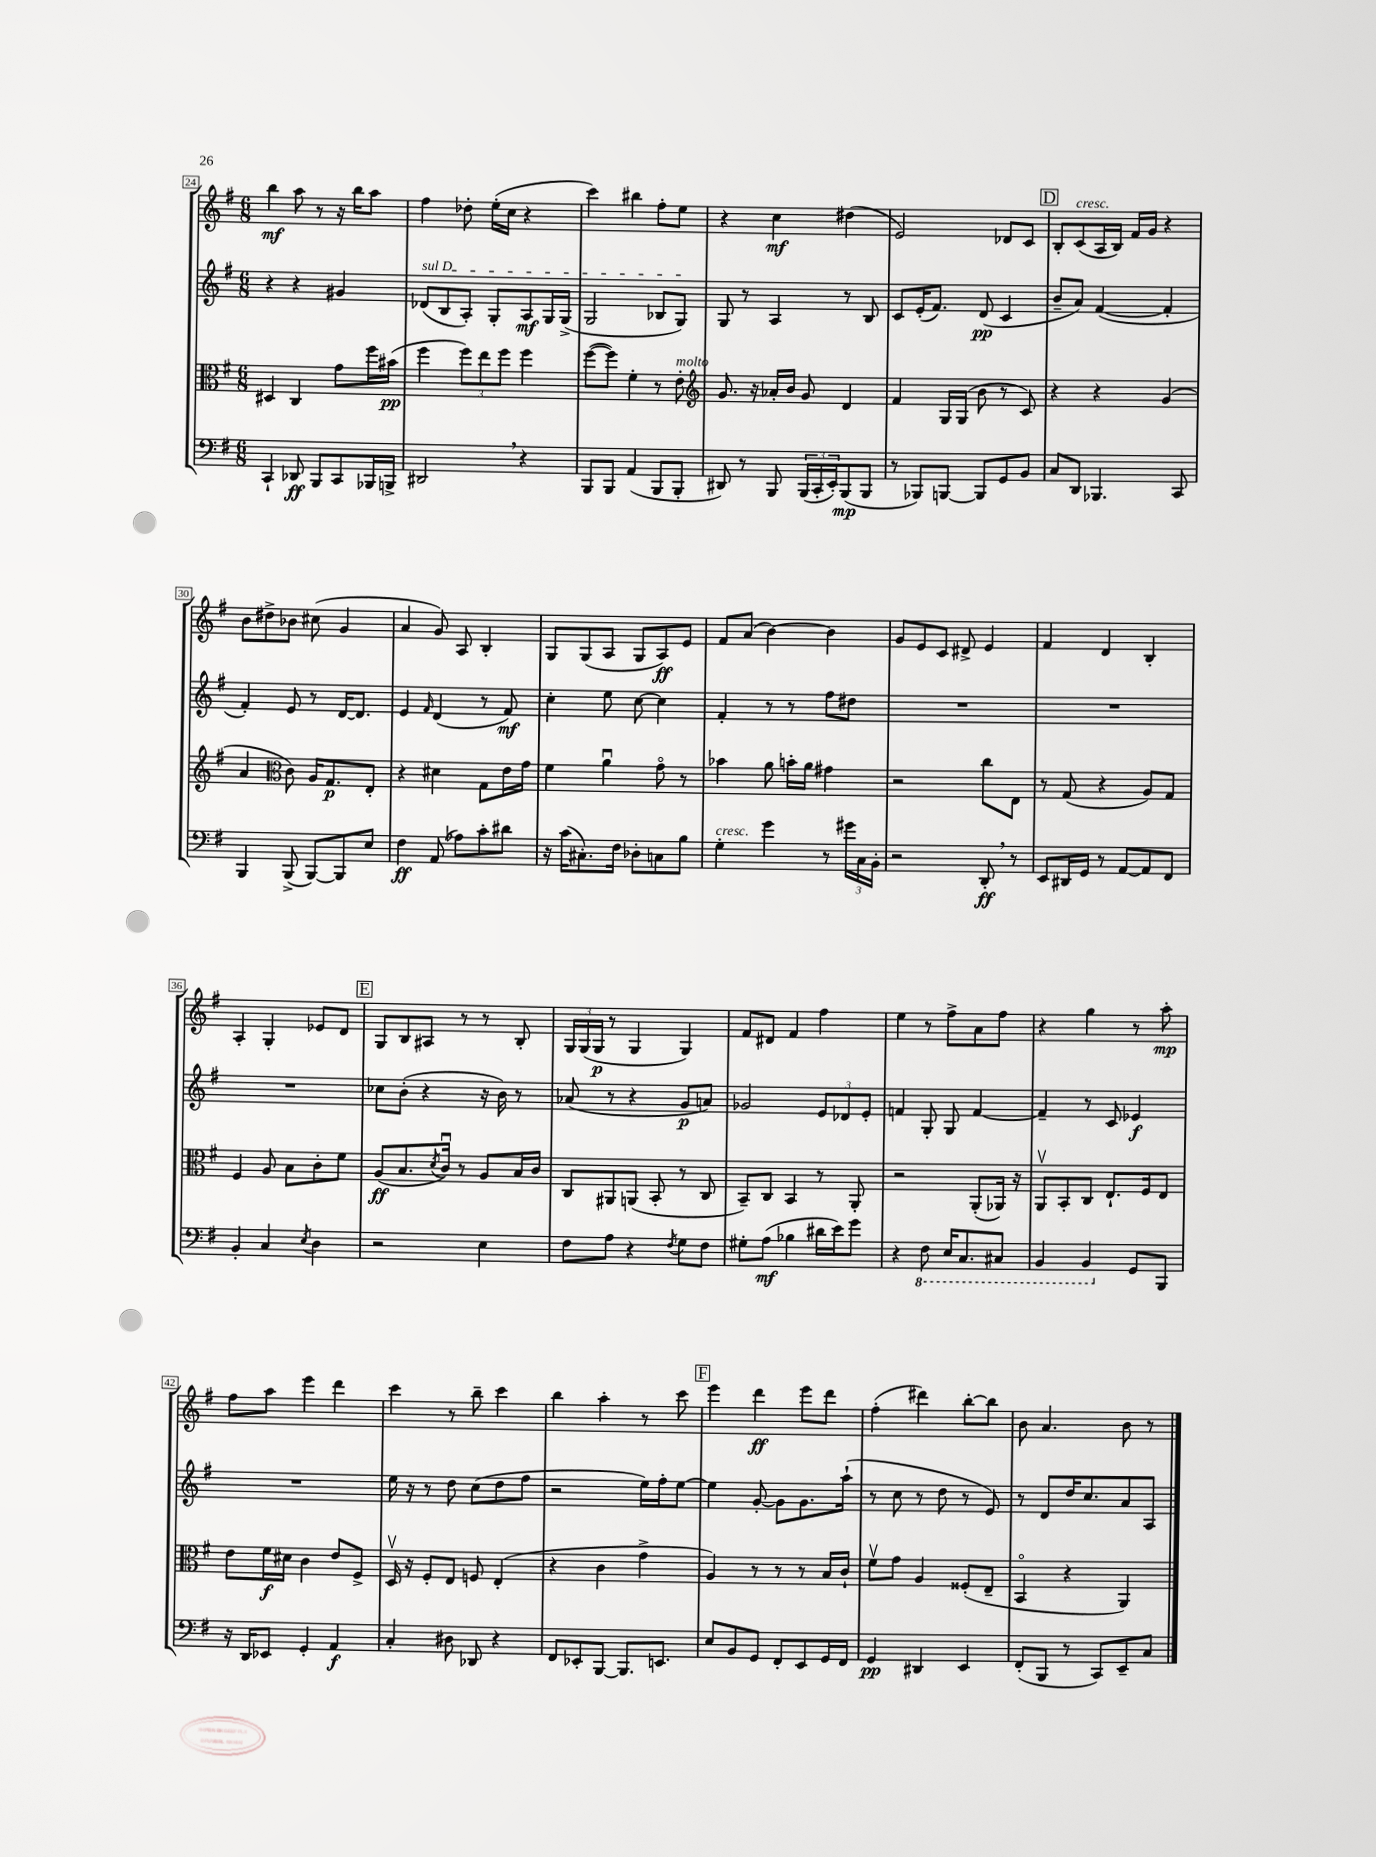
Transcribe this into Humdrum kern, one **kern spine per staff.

**kern	**dynam	**kern	**dynam	**kern	**dynam	**kern	**dynam
*part4	*part4	*part3	*part3	*part2	*part2	*part1	*part1
*staff4	*staff4	*staff3	*staff3	*staff2	*staff2	*staff1	*staff1
*clefF4	*	*clefC3	*	*clefG2	*	*clefG2	*
*k[f#]	*	*k[f#]	*	*k[f#]	*	*k[f#]	*
*M6/8	*	*M6/8	*	*M6/8	*	*M6/8	*
=24	=24	=24	=24	=24	=24	=24	=24
4CC`/	.	4D#X/	.	4r	.	4bb\	mf
8DD-X/	ff	4C/	.	4r	.	8aa\	.
8BBB/L	.	.	.	.	.	8r	.
8CC/	.	8g\L	.	4g#X/	.	16r	.
.	.	.	.	.	.	16bb\KL	.
16BBB-X/L	.	16ff#\L	.	.	.	8aa\J	.
16BBBn^/JJ	.	(16b#X\JJ	pp	.	.	.	.
=25	=25	=25	=25	=25	=25	=25	=25
!	!	!	!	!LO:TX:a:i:t=sul D	!	!	!
2DD#X,/	.	4ff#\	.	(8d-X/L	.	4ff#\	.
.	.	.	.	8B/	.	.	.
.	.	12ff#\L)	.	8A'/J)	.	8dd-X'\	.
.	.	12ee\	.	.	.	.	.
.	.	.	.	8G'/L	.	(16ee'\LL	.
.	.	12ff#\J	.	.	.	.	.
.	.	.	.	.	.	16cc\JJ	.
4r	.	4ff#\	.	8A/	mf	4r	.
.	.	.	.	16G/L	.	.	.
.	.	.	.	(16G^/JJ	.	.	.
=26	=26	=26	=26	=26	=26	=26	=26
8BBB/L	.	([8ff#\L	.	2G/	.	4ccc\)	.
8BBB/J	.	8ff#\J])	.	.	.	.	.
(4AA/	.	4f#'\	.	.	.	4bb#X\	.
8BBB/L	.	8r	.	8B-X/L	.	8ff#'\L	.
!	!	!LO:TX:a:i:t=molto	!	!	!	!	!
8BBB'/J	.	8e'\	.	8G/J)	.	8ee\J	.
=27	=27	=27	=27	=27	=27	=27	=27
*	*	*clefG2	*	*	*	*	*
8DD#X/)	.	8.g/	.	8G/	.	4r	.
8r	.	.	.	8r	.	.	.
.	.	16r	.	.	.	.	.
8BBB/	.	16a-X'/LL	.	4A/	.	4cc\	mf
.	.	16b/JJ	.	.	.	.	.
(24BBB/LL	.	8g/	.	.	.	.	.
24CC'/	.	.	.	.	.	.	.
24EE'/J)	.	.	.	.	.	.	.
(8BBB/	mp	4d/	.	8r	.	(4dd#X\	.
8BBB/J	.	.	.	8B/	.	.	.
=28	=28	=28	=28	=28	=28	=28	=28
8r	.	4f#/	.	8c/L	.	2e/)	.
8BBB-X/L)	.	.	.	(16e'/K	.	.	.
.	.	.	.	8.f#/J)	.	.	.
[8BBBn/J	.	16G/LL	.	.	.	.	.
.	.	(16G/JJ	.	.	.	.	.
8BBB/L]	.	8b\	.	(8d/	pp	.	.
8GG/	.	8r	.	4c/	.	8d-X/L	.
8BB/J	.	8c/)	.	.	.	8c/J	.
!!LO:REH:place=s1:t=D
=29	=29	=29	=29	=29	=29	=29	=29
8C/L	.	4r	.	8b~/L	.	8B'/L	.
!	!	!	!	!	!	!LO:TX:a:i:t=cresc.	!
8DD/J	.	.	.	8a/J)	.	(8c/	.
4.BBB-X/	.	4r	.	([4f#/	.	16A/L	.
.	.	.	.	.	.	16B/JJ)	.
.	.	.	.	.	.	16f#/LL	.
.	.	.	.	.	.	16g/JJ	.
.	.	(4g/	.	4f#'/]	.	4r	.
8CC/	.	.	.	.	.	.	.
!!LO:LB:g=z
=30	=30	=30	=30	=30	=30	=30	=30
4BBB/	.	4a/	.	4f#'/)	.	8b\L	.
.	.	.	.	.	.	8dd#X^\	.
*	*	*clefC3	*	*	*	*	*
(8BBB^/	.	8c\)	.	8e/	.	8b-X\J	.
[8BBB/L)	.	16A/KL	.	8r	.	(8cc#X\	.
.	.	8.G/	p	.	.	.	.
8BBB/]	.	.	.	[16d/KL	.	4g/	.
.	.	.	.	8.d/J]	.	.	.
8E/J	.	8E'/J	.	.	.	.	.
=31	=31	=31	=31	=31	=31	=31	=31
4F#\	ff	4r	.	4e/	.	4a/	.
.	.	.	.	16qqf#/	.	.	.
(8AA/	.	4d#X\	.	(4d/	.	8g/)	.
8A-X\L)	.	.	.	.	.	8A/	.
8c'\	.	8G\L	.	8r	.	4B'/	.
8d#X\J	.	16e\L	.	8f#/)	mf	.	.
.	.	16g\JJ	.	.	.	.	.
=32	=32	=32	=32	=32	=32	=32	=32
16r	.	4f#\	.	4cc'\	.	8G/L	.
(16c\KL	.	.	.	.	.	.	.
8.C#X'\)	.	.	.	.	.	(8G/	.
.	.	4au\	.	8ee\	.	8A/J	.
16F#\Jk	.	.	.	.	.	.	.
8D-X'\L	.	.	.	[8cc\	.	8G/L	.
8Cn\	.	8g\	.	4cc\]	.	8A/)	ff
8B\J	.	8r	.	.	.	8e/J	.
=33	=33	=33	=33	=33	=33	=33	=33
!LO:TX:a:i:t=cresc.	!	!	!	!	!	!	!
4G'\	.	4b-X\	.	4f#'/	.	8f#/L	.
.	.	.	.	.	.	(8a/J	.
4g\	.	8a\	.	8r	.	[4b\)	.
.	.	16bn'\LL	.	8r	.	.	.
.	.	16a\JJ	.	.	.	.	.
8r	.	4g#X\	.	8ff#\L	.	4b\]	.
24g#X\LL	.	.	.	8dd#X\J	.	.	.
24C\	.	.	.	.	.	.	.
24BB'\JJ	.	.	.	.	.	.	.
=34	=34	=34	=34	=34	=34	=34	=34
2r	.	2r	.	2.r	.	8g/L	.
.	.	.	.	.	.	8e/	.
.	.	.	.	.	.	8c/J	.
.	.	.	.	.	.	8d#X^/	.
8DD',/	ff	8cc\L	.	.	.	4e/	.
8r	.	8E\J	.	.	.	.	.
=35	=35	=35	=35	=35	=35	=35	=35
8EE/L	.	8r	.	2.r	.	4f#/	.
16DD#X/L	.	(8G/	.	.	.	.	.
16GG/JJ	.	.	.	.	.	.	.
8r	.	4r	.	.	.	4d/	.
[8AA/L	.	.	.	.	.	.	.
8AA/]	.	8A/L)	.	.	.	4B'/	.
8FF#/J	.	8G/J	.	.	.	.	.
!!LO:LB:g=z
=36	=36	=36	=36	=36	=36	=36	=36
4BB'/	.	4F#/	.	2.r	.	4A'/	.
4C/	.	8A/	.	.	.	4G'/	.
.	.	8B\L	.	.	.	.	.
8qE/	.	.	.	.	.	.	.
4D\	.	8c'\	.	.	.	8e-X/L	.
.	.	8f#\J	.	.	.	8d/J	.
!!LO:REH:place=s1:t=E
=37	=37	=37	=37	=37	=37	=37	=37
2r	.	(8A/L	ff	8cc-X\L	.	8G/L	.
.	.	8.B/	.	(8b'\J	.	8B/	.
.	.	.	.	4r	.	8A#X/J	.
.	.	8qd/	.	.	.	.	.
.	.	16cu/Jk)	.	.	.	.	.
.	.	8r	.	.	.	8r	.
4E\	.	8A/L	.	16r	.	8r	.
.	.	.	.	16b\)	.	.	.
.	.	16B/L	.	8r	.	8B'/	.
.	.	16c/JJ	.	.	.	.	.
=38	=38	=38	=38	=38	=38	=38	=38
8F#\L	.	8C/L	.	(8a-X/	.	24G/LL	.
.	.	.	.	.	.	(24G/	.
.	.	.	.	.	.	24G/JJ	p
8A\J	.	8AA#X/	.	8r	.	8r	.
4r	.	(8AAn/J	.	4r	.	4G/	.
.	.	8BB'/	.	.	.	.	.
8qF#/	.	.	.	.	.	.	.
8G\L	.	8r	.	8g/L	p	4G/)	.
8F#\J	.	8C/	.	8an/J)	.	.	.
=39	=39	=39	=39	=39	=39	=39	=39
8G#X'\L	.	8BB~/L)	.	2g-X/	.	8f#/L	.
(8A\J	mf	8C/J	.	.	.	8d#X/J	.
4B-X\	.	4BB/	.	.	.	4f#/	.
16d#X\LL	.	8r	.	12e/L	.	4ff#\	.
16e\J)	.	.	.	.	.	.	.
.	.	.	.	12d-X/	.	.	.
8g\J	.	8AA'/	.	.	.	.	.
.	.	.	.	12e'/J	.	.	.
=40	=40	=40	=40	=40	=40	=40	=40
4r	.	2r	.	4fn/	.	4ee\	.
*8ba	*	*	*	*	*	*	*
8FF#\	.	.	.	8G'/	.	8r	.
16EE/KL	.	.	.	8G/	.	8ff#^\L	.
8.CC/	.	.	.	.	.	.	.
.	.	(8AA'/L	.	[4f/	.	8a\	.
8CC#X/J	.	16AA-X/Jk)	.	.	.	8ff#\J	.
.	.	16r	.	.	.	.	.
=41	=41	=41	=41	=41	=41	=41	=41
4BBB/	.	8AAv/L	.	4f~/]	.	4r	.
.	.	8BB'/	.	.	.	.	.
4BBB/	.	8C/J	.	8r	.	4gg\	.
.	.	8.E`/L	.	8c/	.	.	.
*X8ba	*	*	*	*	*	*	*
8GG/L	.	.	.	4e-X/	f	8r	.
.	.	16F#/k	.	.	.	.	.
8BBB/J	.	8E/J	.	.	.	8aa'\	mp
!!LO:LB:g=z
=42	=42	=42	=42	=42	=42	=42	=42
16r	.	8e\L	.	2.r	.	8ff#\L	.
16DD/KL	.	.	.	.	.	.	.
8EE-X/J	.	16f#\L	f	.	.	8aa\J	.
.	.	16d#X\JJ	.	.	.	.	.
4GG'/	.	4c\	.	.	.	4eee\	.
4AA/	f	8e/L	.	.	.	4ddd\	.
.	.	8F#^/J	.	.	.	.	.
=43	=43	=43	=43	=43	=43	=43	=43
4C'/	.	16Dv/	.	16ee\	.	4ccc\	.
.	.	16r	.	16r	.	.	.
.	.	8F#'/L	.	8r	.	.	.
8D#X\	.	8E/J	.	8dd\	.	8r	.
8DD-X/	.	8Fn/	.	(8cc\L	.	8bb~\	.
4r	.	(4E'/	.	8dd\	.	4ccc\	.
.	.	.	.	8ff#\J	.	.	.
=44	=44	=44	=44	=44	=44	=44	=44
8FF#/L	.	4r	.	2r	.	4bb\	.
8EE-X'/	.	.	.	.	.	.	.
[8BBB/J	.	4c\	.	.	.	4aa'\	.
8.BBB/L]	.	.	.	.	.	.	.
.	.	4g^\	.	16ee\LL)	.	8r	.
8.EEn/J	.	.	.	16ff#'\J	.	.	.
.	.	.	.	[8ee\J	.	8ccc\	.
!!LO:REH:place=s1:t=F
=45	=45	=45	=45	=45	=45	=45	=45
8E/L	.	4A/)	.	4ee\]	.	4eee\	.
8BB/	.	.	.	.	.	.	.
8GG/J	.	8r	.	[8g'/	.	4ddd\	ff
8FF#'/L	.	8r	.	8g\L]	.	.	.
8EE/	.	8r	.	8.g\	.	8eee\L	.
16GG/L	.	16B/LL	.	.	.	8ddd\J	.
16FF#/JJ	.	16c`/JJ	.	(16aa`\Jk	.	.	.
=46	=46	=46	=46	=46	=46	=46	=46
4GG/	pp	8f#v\L	.	8r	.	(4ff#'\	.
.	.	8g\J	.	8cc\	.	.	.
4DD#X/	.	4A/	.	8r	.	4ddd#X\)	.
.	.	.	.	8dd\	.	.	.
4EE/	.	(8F##X'/L	.	8r	.	[8bb'\L	.
.	.	8E~/J	.	8e/)	.	8bb\J]	.
=47	=47	=47	=47	=47	=47	=47	=47
(8FF#'/L	.	4BB/	.	8r	.	8b\	.
8BBB/J	.	.	.	8d/L	.	4.a/	.
8r	.	4r	.	16dd/K	.	.	.
.	.	.	.	8.cc/	.	.	.
8CC/L)	.	.	.	.	.	.	.
8EE~/	.	4AA/)	.	8a/	.	8b\	.
8C/J	.	.	.	8A/J	.	8r	.
==	==	==	==	==	==	==	==
*-	*-	*-	*-	*-	*-	*-	*-
